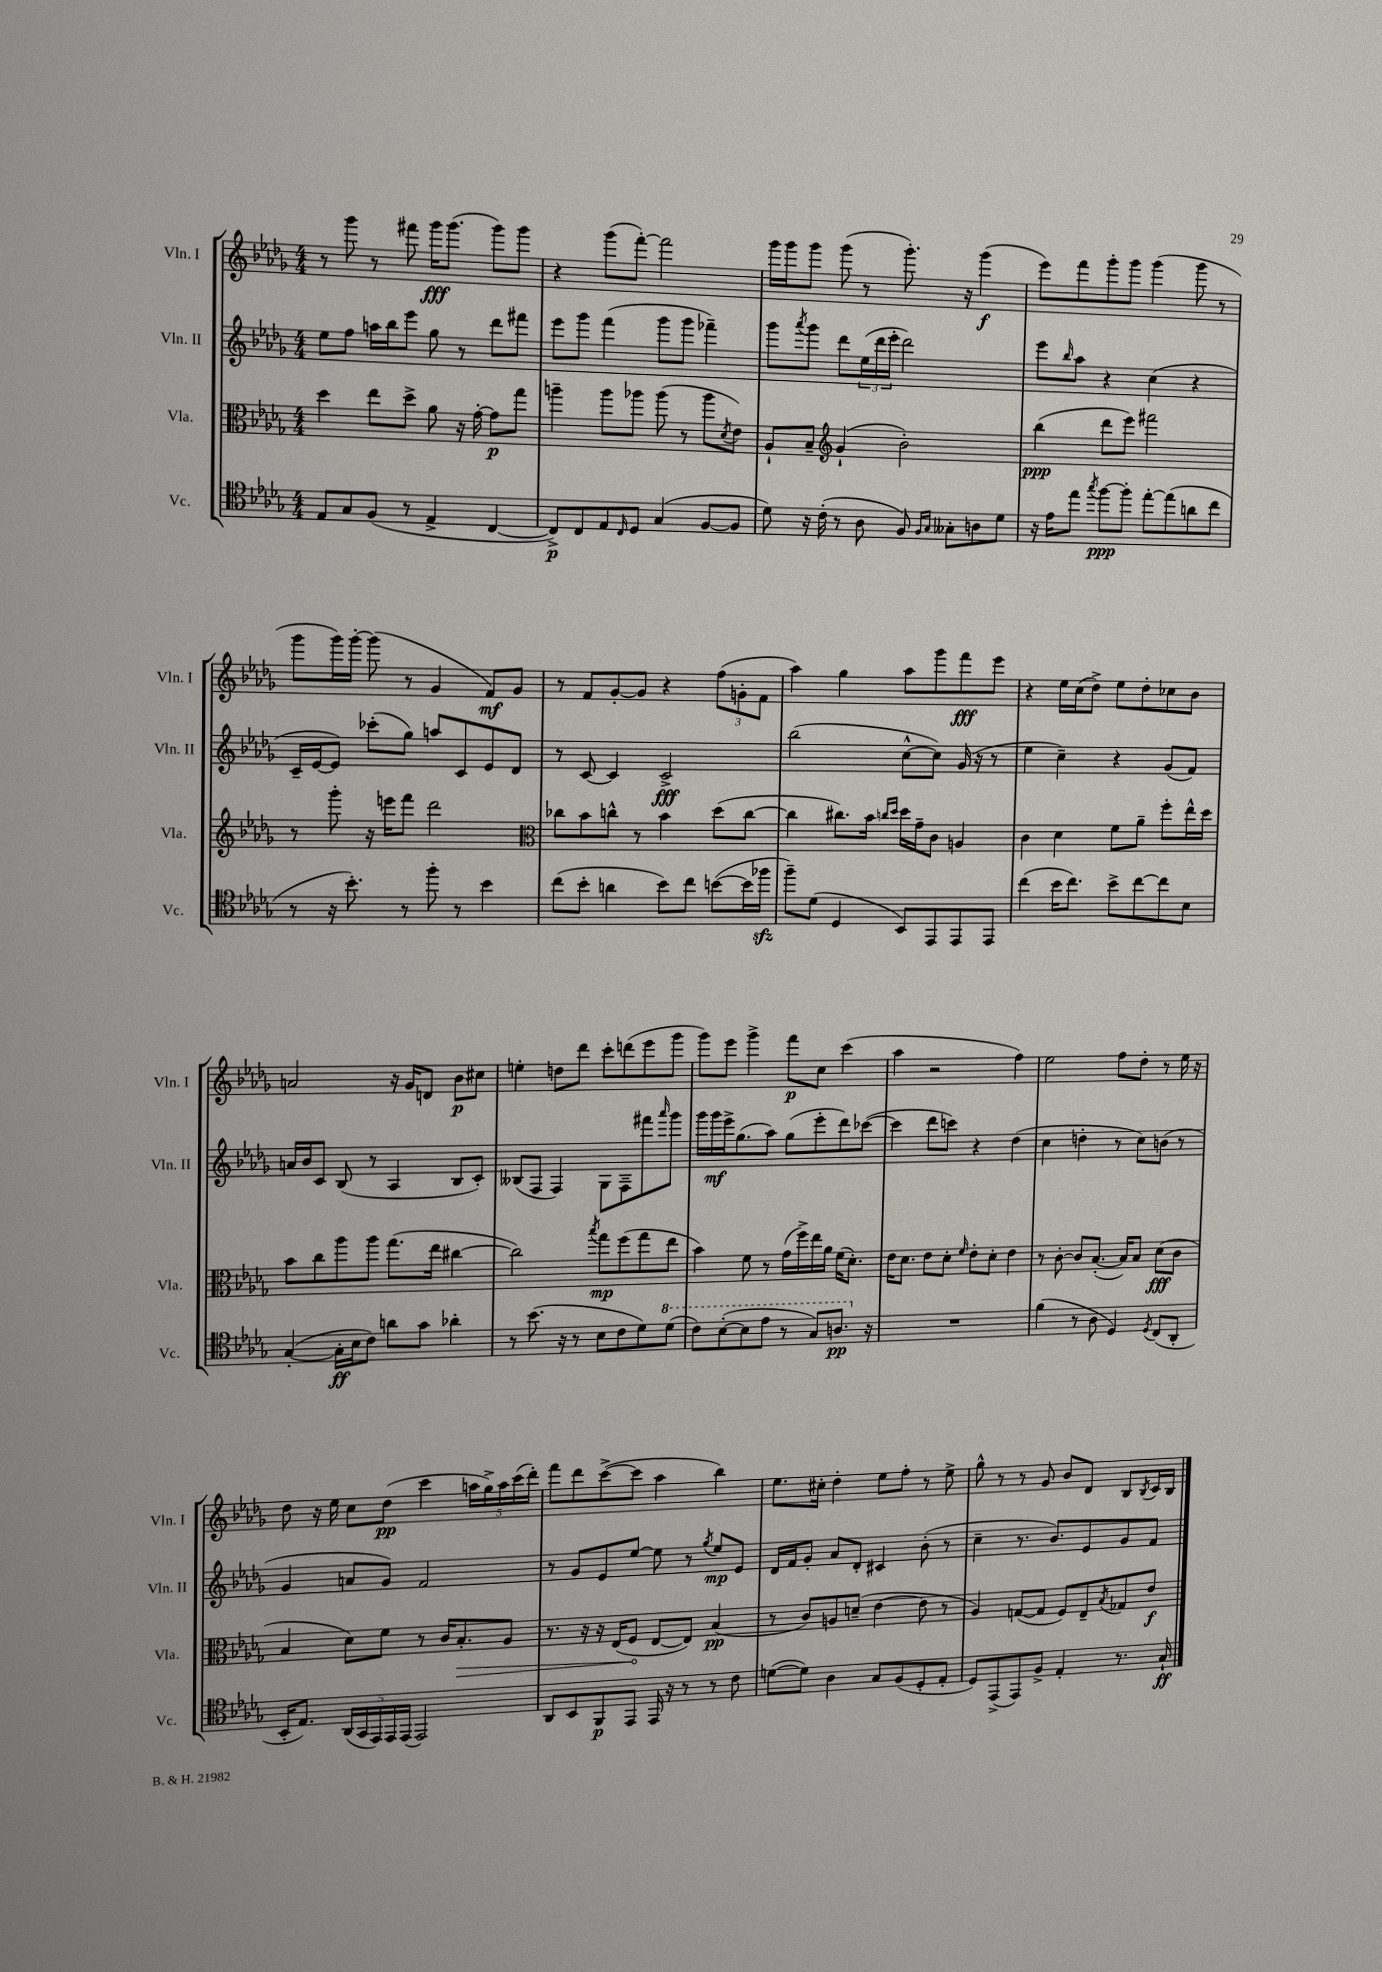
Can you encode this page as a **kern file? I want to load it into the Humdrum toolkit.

**kern	**kern	**kern	**kern
*staff4	*staff3	*staff2	*staff1
*clefC4	*clefC3	*clefG2	*clefG2
*k[b-e-a-d-g-]	*k[b-e-a-d-g-]	*k[b-e-a-d-g-]	*k[b-e-a-d-g-]
*M4/4	*M4/4	*M4/4	*M4/4
8E-/L	4dd-\	8ee-\L	8r
8G-/	.	8ff\J	8ggg-\
(8F/J	8ee-\L	16aa\LL	8r
.	.	16bb-\J	.
8r	8dd-^\J	8eee-\J	8fff#\
4E-^/	8a-\	8gg-\	16ggg-\LK
.	.	.	(8.ggg-\J
.	16r	8r	.
.	[16g-'\	.	.
[4C/	8g-\]L	8ddd-\L	8ggg-\L)
.	8gg-\J	8fff#\J	8ggg-\J
=	=	=	=
8C^/]L)	4aa~\	8eee-\L	4r
8C/	.	8ggg-\J	.
8E-/	8aa\L	(4fff\	(8ggg-\L
16qqC/	.	.	.
8D-/J	8aa-\J	.	[8fff'\J)
(4G-/	(8aa-\	8ggg-\L	2fff\]
.	8r	8ggg-\J	.
[8F/L	8aa-\L	4fff-~\)	.
.	8qd-/	.	.
8F/]J	8e-\J)	.	.
=	=	=	=
8d-\)	8A-`/L	8ggg-\L	16ggg-\LL
.	.	.	16ggg-\J
.	.	8qaaa-/	.
16r	8B-~/J	8ggg-\J	8ggg-\J
(16c'\	.	.	.
*	*clefG2	*	*
8r	(4g-`/	8ddd-\L	(8ggg-\
8A-\	.	(24ee-\L	8r
.	.	24ddd-\	.
.	.	24eee-'\JJ	.
8F/)	2b-'\)	2ddd-\)	8.ggg-'\)
16qqF/LL	.	.	.
16qqG-/JJ	.	.	.
8G--'\L	.	.	.
.	.	.	16r
8A\	.	.	(4ggg-\
8d-\J	.	.	.
=	=	=	=
16r	(4bb-\	8eee-\L	8eee-\L)
16e-\LK	.	.	.
.	.	16qqbb-/	.
8ee-\J	.	8aa-\J	8fff\
8qgg-/	.	.	.
[8ff\L	8ddd-\L	4r	8ggg-'\
8ff'\]J	8eee-\J)	.	8ggg-\J
[8ee-'\L	2fff#\	(4cc\	(4ggg-\
(8ee-\]	.	.	.
8a\	.	4r	8ggg-\
8cc\J	.	.	8r
=	=	=	=
8r	8r	16c~/LL	8ggg-\L
.	.	[16e-/J	.
16r	8ggg-'\	8e-/]J)	16ggg-\L)
8.b-'\)	.	.	[16ggg-'\JJ
.	16r	(8ccc-'\L	(8ggg-\]
.	16eee\LK	.	.
8r	8fff\J	8gg-\J)	8r
8ff'\	2ddd-\	8aa/L	4g-/
8r	.	8c/	.
4b-\	.	8e-/	8f/L)
.	.	8d-/J	8g-/J
=	=	=	=
*	*clefC3	*	*
(8cc\L	8cc-\L	8r	8r
8b-'\J	8b-\	[8c/	8f/L
4a\	8cc^^\J	4c/]	[8g-'/
.	8r	.	8g-/]J
8b-\L)	4b-\	2c^/	4r
8cc\J	.	.	.
([8b\L	(8dd-\L	.	(12ff\L
.	.	.	12g'\
16b\]L	[8cc\J	.	.
.	.	.	12f\J
16ff-\JJ	.	.	.
=	=	=	=
8ff~\L)	4cc\]	(2bb-\	4aa-\)
(8d-\J	.	.	.
4D-/	8.cc#\L)	.	4gg-\
.	16b-\Jk	.	.
.	16qqcc/LL	.	.
.	16qqdd-/JJ	.	.
8BB-/L)	16dd-\LL	[8cc^^\L	8aa-\L
.	16g-~\J	.	.
8EE-/	8c\J	8cc\]J)	8ggg-\
8EE-/	4A/	(16g-/	8fff\
.	.	16r	.
8EE-/J	.	8r	8eee-\J
=	=	=	=
(4cc\	4c\	4ee-\	4r
16b-\LK	4d-\	4cc~\)	16ee-\LL
8.cc\J)	.	.	(16cc\J
.	.	.	8dd-^\J)
8b-^\L	8f\L	4r	8ee-\L
[8cc\	8a-~\J	.	8dd-'\
8cc\]	8ff'\L	(8g-/L	8cc-\
8B-\J	16ee-^^\L	8f/J)	8b-\J
.	16dd-\JJ	.	.
=	=	=	=
([4G-'/	8b-\L	16a/LL	2a/
.	.	16b-/J	.
.	8cc\	8c/J	.
16G-'\]LL	8aa-\	(8B-/	.
16B-\J	.	.	.
8c\J)	8aa-\J	8r	.
8a\L	(8.gg-\L	4A-/	16r
.	.	.	16g-/LK
8g-\J	.	.	8d/J
.	16ee-\Jk	.	.
4a-'\	[4cc#\	8B-/L	8b-\L
.	.	8c'/J)	8cc#\J
=	=	=	=
8r	2cc#\])	(8B--/L	4ee'\
(8.b-\	.	8F/J	.
.	.	4F/)	8dd\L
16r	.	.	.
8r	.	.	8ddd-\J
.	8qbb-/	.	.
8B-\L	8gg-\L	8G-\L	8ccc'\L
8c\	(8ff\	8F~\	(8ddd\
8d-\)	8gg-\	8fff#\	8eee-\
.	.	16qqaaa-/	.
(8dd-\J	8ee-\J	8ggg-\J	8ggg-\J
=	=	=	=
8cc\L)	4b-\)	16ggg-\LL	8ggg-\L)
.	.	16ggg-\	.
([8b-'\	.	16eee-^\J	8eee-\J
.	.	(8.gg-\	.
8b-\]	8f\	.	4ggg-^\
8ee-\J	8r	8aa-\J)	.
8r	(16g-\LL	(8gg-\L	8fff\L
.	16ff^\)	.	.
8g-/L)	16ee-\	8eee-'\	8cc\J
.	16a-\JJ	.	.
8.a/J	(16f\LK	8ddd-\)	(4ccc\
.	8.d-'\J)	.	.
.	.	([8ccc-\J	.
16r	.	.	.
=	=	=	=
1r	16e-\LK	4ccc-\]	4aa-\
.	8.d-\J	.	.
.	8e-\L	8ddd-\L	2r
.	8d-'\J	8ccc\J)	.
.	16qqf/	.	.
.	8e-'\L	4r	.
.	8d-'\J	.	.
.	4e-\	(4dd-\	4ff\)
=	=	=	=
(4f\	8r	4cc\	2ee-\
.	[8c'\	.	.
8r	8c/]L	4dd'\	.
8A-\	([8.B-'/J	.	.
4D-/)	.	8r	8ff\L
.	16B-/]LK)	.	.
.	8B-/J	8cc\L)	8dd-'\J
8qD-/	.	.	.
(8C/L	(8d-\L	(8b\J	8r
8AA-'/J	8c\J	8r	16ee-\
.	.	.	16r
=	=	=	=
16BB-'/LK	4B-/	4g-/	8dd-\
8.E-/J)	.	.	.
.	.	.	16r
.	.	.	16ee-\
(20AA-/LL	8d-\L)	8a/L	8cc\L
20GG-/	.	.	.
20EE-/)	.	.	.
.	8f\J	8g-/J)	(8dd-\J
20EE-/	.	.	.
(20EE-/JJ	.	.	.
2EE-/)	8r	2f/	4ccc\
.	16c/LK	.	.
.	8.B-'/	.	.
.	.	.	20aa\LL
.	.	.	20gg-^\)
.	.	.	20aa\
.	8A-/J	.	.
.	.	.	(20ccc\
.	.	.	20ddd-'\JJ)
=	=	=	=
8AA-/L	8.r	8r	8fff\L
8BB-/	.	8g-/L	8ddd-\
.	16r	.	.
8FF/	16r	8e-/	([8ccc^\
.	(16E-/LK	.	.
8EE-/J	8F/J	[8ee-/J	8ccc\]J
16EE-/	[8E-/L	8ee-\]	4aa-\
16r	.	.	.
8r	8E-/]J)	8r	.
.	.	8qgg-/	.
8r	(4B-/	8ee-/L	4bb-\)
8c\	.	8e-/J	.
=	=	=	=
([8d\L	8r	16d-/LL	8.ee-\L
.	.	16f/J	.
8d\]J)	8c/L)	8g-'/J	.
.	.	.	16cc#'\Jk
4A-\	8A/	8a-/L	4dd-'\
.	(8d~/J	8d-'/J	.
8G-/L	[4e-\	4c#/	8ee-\L
(8F/	.	.	8ff'\J
8D-'/	8e-\]	(8b-'\	8r
8E-'/J	8r	8r	8ee-^\
=	=	=	=
8D-/L)	4A-/)	4cc~\	8gg-^^\
(8EE-^/	.	.	8r
8EE-/)	([8G/L	8.r	8r
8F^/J	8G/]J	.	8g-/
.	.	8.b-/L)	.
4E-'/	8F/L)	.	8b-/L
.	8E-~/	8e-/	8d-/J
.	8qB-/	.	.
8.r	8G-/	8g-/	8B-/L
.	.	.	8qB-/
.	8e-/J	8f/J	16c/L
16G-`/	.	.	16B-/JJ
==	==	==	==
*-	*-	*-	*-
